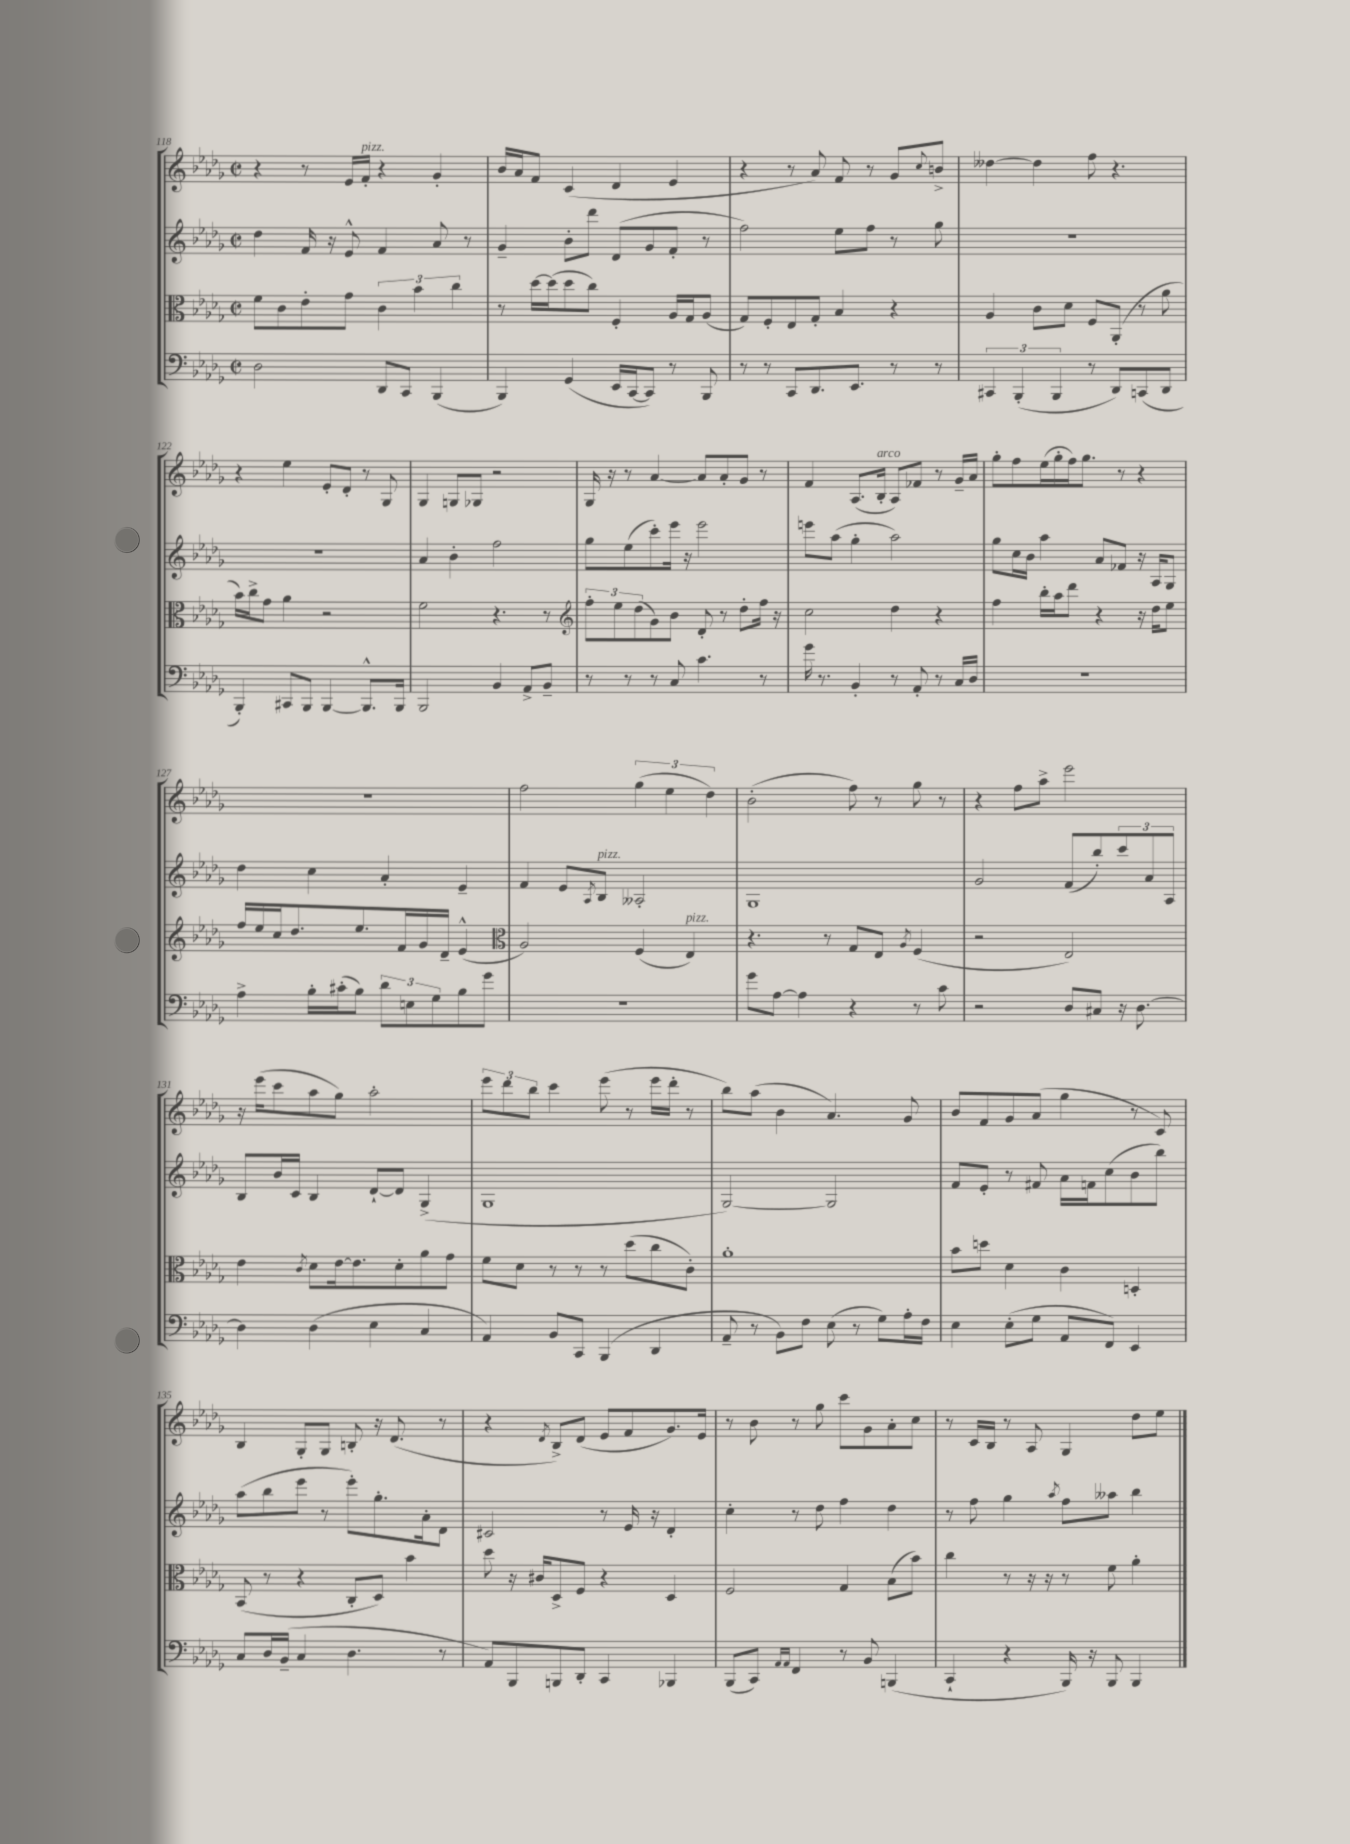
<<
\new StaffGroup <<
\new Staff = "s0" {
    \clef treble \key des \major \defaultTimeSignature \time 2/2
    r4 r8 ees'16 f'16-.^\markup { \italic "pizz." } r4 ges'4-. |
    bes'16 aes'16 f'8 c'4( des'4 ees'4 |
    r4 r8 aes'8) f'8 r8 ges'8 \appoggiatura { c''8 } b'8-> |
    deses''4~ deses''4 f''8 r4. |
    r4 ees''4 ees'8-. des'8-. r8 ges8 |
    ges4 g8 ges8 r2 |
    ges16 r16 r8 aes'4~ aes'8 aes'8-. ges'8 r8 |
    f'4 aes8.( bes16-.^\markup { \italic "arco" } aes8) fes'8 r8 ges'16-- aes'16 |
    ges''8-. f''8 ees''16( ges''16-. f''16) ges''8. r8 r4 |
    R1 |
    f''2 \tuplet 3/2 { ges''4( ees''4 des''4) } |
    bes'2-.( f''8) r8 ges''8 r8 |
    r4 f''8 aes''8-> ees'''2 |
    r16 ees'''16( c'''8 aes''8 ges''8) aes''2-. |
    \tuplet 3/2 { ees'''8 des'''8 bes''8 } c'''4 ees'''8( r8 ees'''16 des'''16-. r8 |
    bes''8) aes''8( bes'4 aes'4.) ges'8 |
    bes'8 f'8 ges'8 aes'8( ges''4 r8 c'8) |
    bes4 ges8-. ges8 b8-. r16 des'8.( r8 |
    r4 \acciaccatura { des'8 } bes8->) des'8( ees'8 f'8 ges'8.) ees'16 |
    r8 bes'8 r8 ges''8 c'''8 ges'8 aes'8-. c''8 |
    r8 c'16 bes16 r8 aes8 ges4 des''8 ees''8 \bar "|." |
}
\new Staff = "s1" {
    \clef treble \key des \major \defaultTimeSignature \time 2/2
    des''4 f'16 r16 ees'8-^ f'4 aes'8 r8 |
    ges'4-- bes'8-. des'''8 des'8( ges'8 f'8-. r8 |
    f''2) ees''8 f''8 r8 ges''8 |
    R1 |
    R1 |
    aes'4 bes'4-. f''2 |
    ges''8 ees''8( c'''8-.) ees'''16 r16 ees'''2 |
    e'''8 aes''8( ges''4-. aes''2) |
    ges''8 c''16 bes'16 aes''4 aes'8 fes'8 r16 aes16 ges8 |
    des''4 c''4 aes'4-. ees'4-- |
    f'4 ees'8 \acciaccatura { aes8 } bes8^\markup { \italic "pizz." } aeses2-. |
    ges1 |
    ges'2 f'8( bes''8-.) \tuplet 3/2 { c'''8 aes'8 aes8 } |
    bes8 bes'16 c'16 bes4 des'8~-! des'8 ges4->( |
    ges1 |
    ges2~) ges2 |
    f'8 ees'8-. r8 fis'8 aes'16 f'16 c''8( bes'8 bes''8) |
    aes''8( bes''8 ees'''8 r8 ees'''8-.) ges''8.-. aes'16-. des'8 |
    cis'2 r8 ees'16 r16 des'4-. |
    c''4-. r8 des''8 f''4 des''4 |
    r8 f''8 ges''4 \acciaccatura { aes''8 } f''8 aeses''8 bes''4 \bar "|." |
}
\new Staff = "s2" {
    \clef alto \key des \major \defaultTimeSignature \time 2/2
    f'8 c'8 ees'8-. ges'8 \tuplet 3/2 { c'4 bes'4 c''4 } |
    r8 des''16~ des''16( des''8 c''8) f4-. aes16 ges16 aes8( |
    ges8) f8-. ees8 ges8-. bes4 r4 |
    aes4 c'8 des'8 f8 aes,8-.( r8 aes'8 |
    bes'16) c''16-> ges'8 aes'4 r2 |
    f'2 r4. r8 |
    \clef treble \tuplet 3/2 { f''8-. ees''8 des''8( } ges'8) bes'8 des'8-. r8 des''8-. f''16 r16 |
    c''2 des''4 r4 |
    f''4 bes''16-. aes''16 des'''8 r4 r16 des''16 ees''8 |
    f''16 ees''16 c''16 des''8. ees''8. f'16 ges'16 des'16-- ees'4-^( |
    \clef alto aes2) f4( ees4^\markup { \italic "pizz." }) |
    r4. r8 ges8 ees8 \acciaccatura { aes8 } f4( |
    r2 ees2) |
    ees'4 \acciaccatura { c'8 } des'8 ees'16~ ees'8. des'8-. aes'8 ges'8 |
    f'8 des'8 r8 r8 r8 des''8( c''8 c'8-.) |
    aes'1-. |
    bes'8 d''8 des'4 c'4 d4-. |
    bes,8( r8 r4 c8-. des8) bes'4 |
    des''8 r16 cis'16 des8-> f8 r4 des4 |
    f2 ges4 bes8( bes'8) |
    c''4 r8 r16 r16 r8 f'8 aes'4-. \bar "|." |
}
\new Staff = "s3" {
    \clef bass \key des \major \defaultTimeSignature \time 2/2
    des2 des,8 c,8 bes,,4( |
    bes,,4) ges,4( ees,16 c,16~ c,8) r8 bes,,8 |
    r8 r8 c,8 des,8. ees,8. r8 r8 |
    \tuplet 3/2 { cis,4 bes,,4-.( bes,,4 } r8 des,8) c,8( des,8 |
    bes,,4-.) cis,8 bes,,8 bes,,4~ bes,,8.-^ bes,,16 |
    bes,,2 bes,4 aes,8-> bes,8-- |
    r8 r8 r8 c8 c'4. r8 |
    ges'16 r8. bes,4-. r8 aes,8-. r8 c16 des16 |
    R1 |
    aes4-> bes16-. cis'16-.( bes8) \tuplet 3/2 { des'8 e8 ges8 } bes8 ges'8 |
    R1 |
    ges'8 aes8~ aes4 r4 r8 c'8 |
    r2 des8 cis8 r16 des8.~ |
    des4 des4( ees4 c4 |
    aes,4) bes,8 c,8 bes,,4( des,4 |
    aes,8-- r8 bes,8) f8 ees8( r8 ges8) aes16-. f16 |
    ees4 ees8-.( ges8 aes,8 f,8) ees,4 |
    c8 des16 bes,16--( c4 des4. r8 |
    aes,8) bes,,8 b,,8 des,8-. c,4 bes,,4 |
    bes,,8( c,8) \grace { aes,16 aes,16 } f,4 r8 bes,8 b,,4( |
    c,4-! r4 bes,,16) r16 bes,,8 bes,,4 \bar "|." |
}
>>
>>
\layout { \context { \Score currentBarNumber = #118 } }
